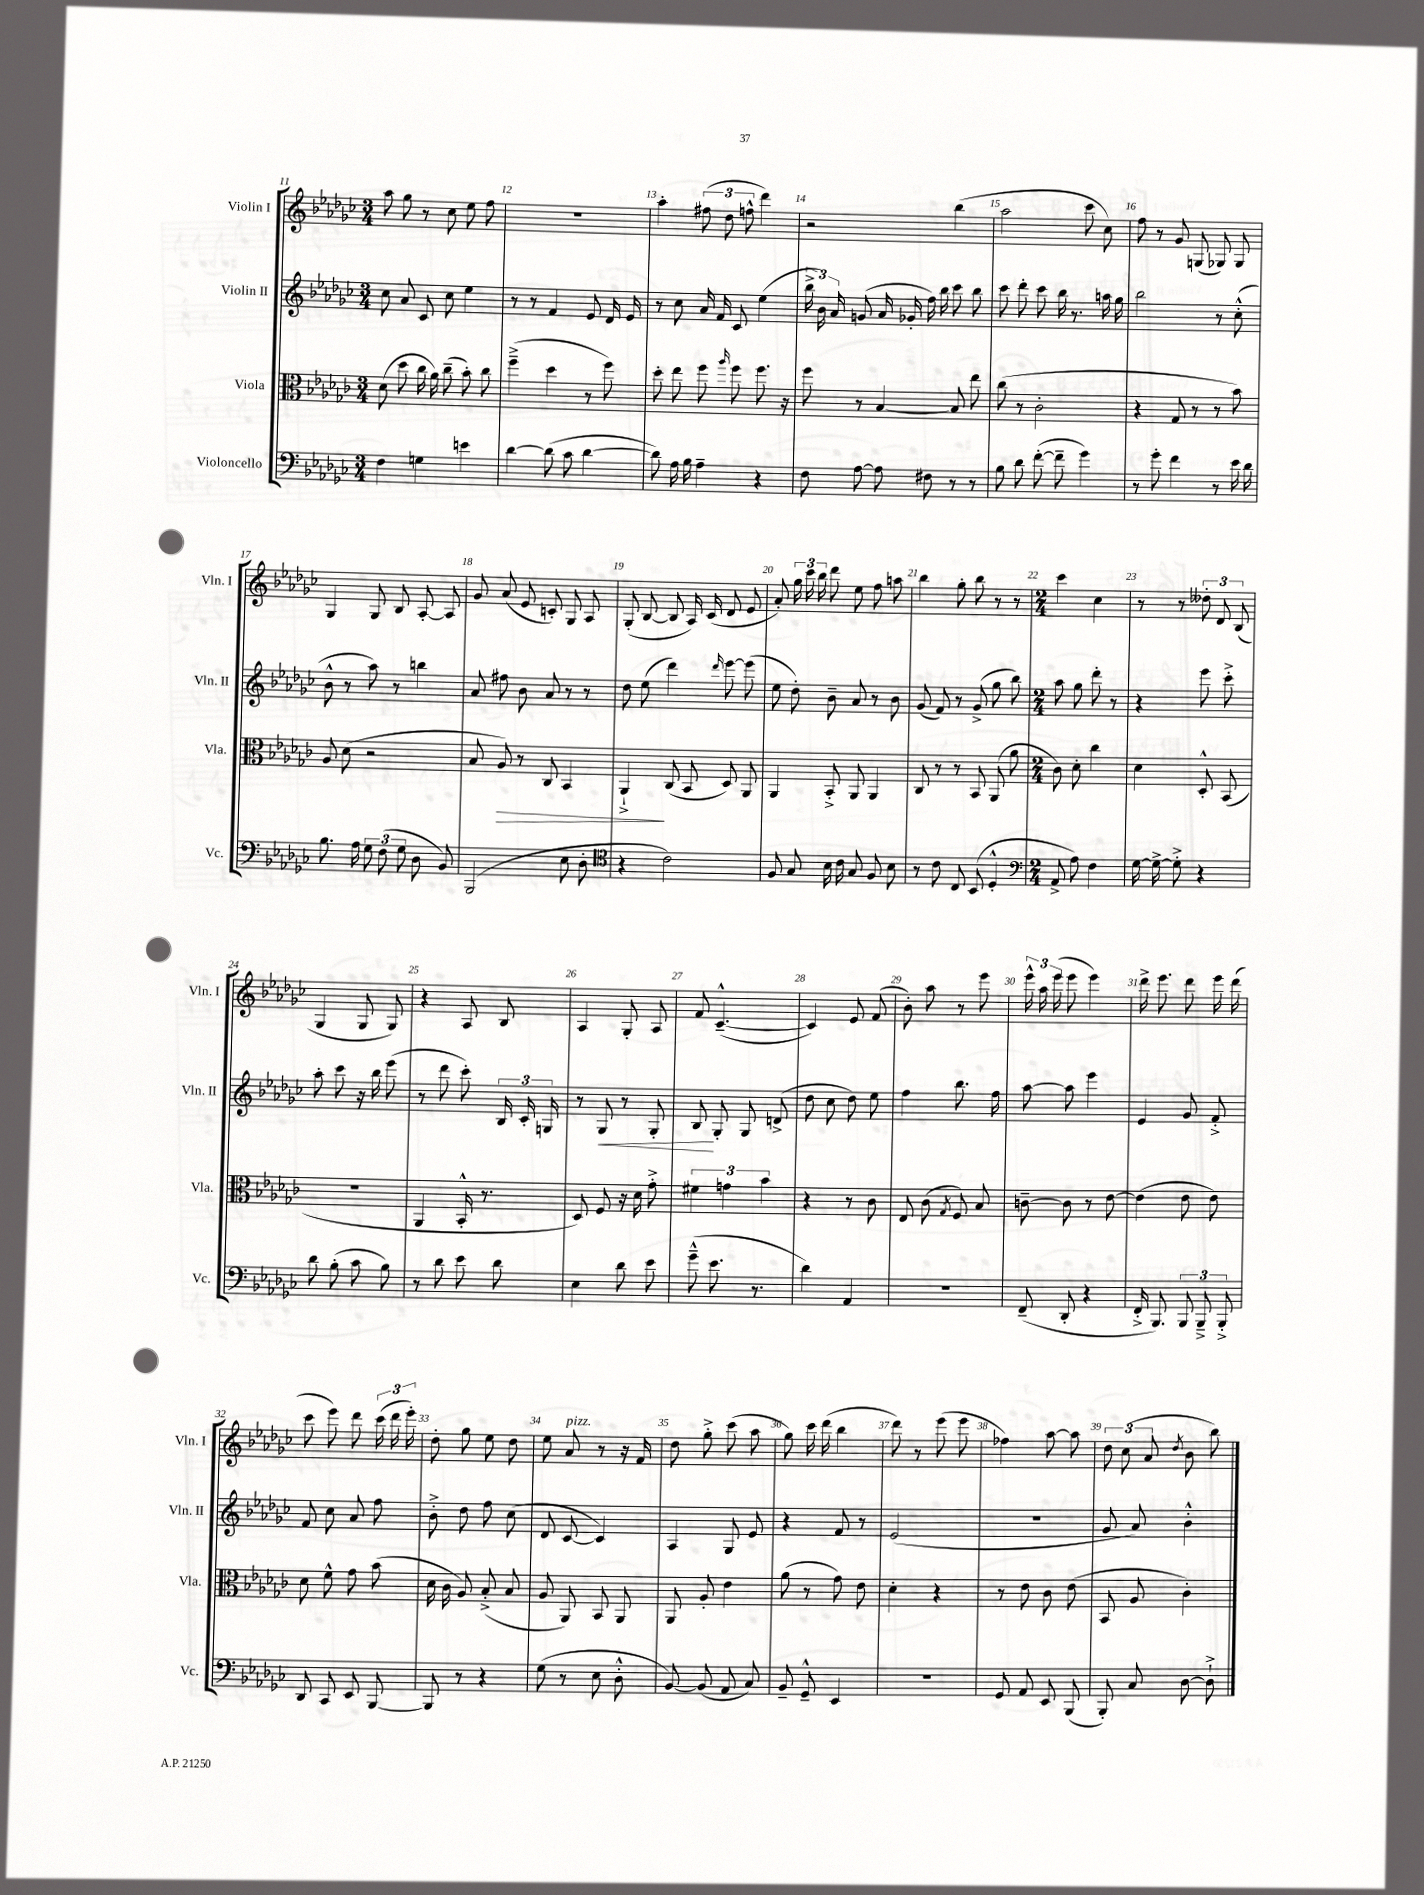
<<
\new StaffGroup <<
\new Staff = "s0" \with { instrumentName = "Violin I" shortInstrumentName = "Vln. I" } {
    \clef treble \key ges \major \numericTimeSignature \time 3/4
    \autoBeamOff aes''8 ges''8 r8 ces''8 ees''8 f''8 |
    R2. |
    aes''4-. \tuplet 3/2 { fis''8( des''8 f''8-^ } des'''4) |
    r2 bes''4( |
    aes''2 ces'''8 ces''8) |
    f''8 r8 ges'8 g8( ges8) ges8 |
    ges4 ges8 bes8 aes8~-. aes8 |
    ges'8 aes'8( ees'8 c'8-.) ges8 aes8 |
    ges8-.( bes8~ bes8 aes16) ces'16( des'8 ees'8 |
    aes'8-.) \tuplet 3/2 { ges''16 ces'''16 bes''16 } des'''8 ees''8 f''8 a''8 |
    bes''4 ges''8-. bes''8 r8 r8 |
    \numericTimeSignature \time 2/4 ces'''4 ces''4 |
    r8 r8 \tuplet 3/2 { deses''8-. des'8 bes8( } |
    ges4 ges8 ges8) |
    r4 aes8 bes8 |
    aes4 ges8-. aes8 |
    f'8 ces'4.~---^( |
    ces'4) ees'8 f'8( |
    bes'8-.) aes''8 r8 ees'''8 |
    \tuplet 3/2 { ees'''16-^ aes''16 ees'''16( } ees'''8 ees'''4) |
    des'''16-> ees'''8. des'''8 ees'''16 des'''16( |
    ces'''8 ees'''8) des'''8 \tuplet 3/2 { ces'''16( des'''16 ees'''16-.) } |
    des''8-. ges''8 ees''8 des''8 |
    ees''8 aes'8^\markup { \italic "pizz." } r8 r16 f'16 |
    des''8 ges''8-.-> ces'''8( aes''8 |
    ges''8) ces'''16 des'''16( bes''4 |
    des'''8) r8 ees'''8( ees'''8 |
    fes''4) aes''8~ aes''8 |
    \tuplet 3/2 { des''8 ces''8( aes'8 } \acciaccatura { des''8 } bes'8 bes''8) \bar "|." |
}
\new Staff = "s1" \with { instrumentName = "Violin II" shortInstrumentName = "Vln. II" } {
    \clef treble \key ges \major \numericTimeSignature \time 3/4
    \autoBeamOff ces''8 aes'8 ces'8 ces''8 ees''4 |
    r8 r8 f'4 ees'8 des'16 ees'16 |
    r8 ces''8 aes'16 f'16 ces'8 ees''4( |
    \tuplet 3/2 { bes''16-> bes'16) aes'16 } g'8( aes'16 ges'16-. f''16) bes''16 ces'''8 bes''8 |
    ces'''8 des'''8-. ces'''8 bes''16 r8. a''16 ges''16 |
    bes''2 r8 ces''8-.-^( |
    bes'8-^ r8 aes''8) r8 b''4 |
    aes'8 fis''8 bes'8 aes'8 r8 r8 |
    des''8 ees''8( des'''4) \grace { des'''16 } ees'''8~ ees'''8( |
    ees''8 des''8-.) bes'8-- aes'8 r8 bes'8 |
    ges'8( f'8) r8 ges'8->( ges''8 bes''8) |
    \numericTimeSignature \time 2/4 aes''8 ges''8 des'''8-. r8 |
    r4 ees'''8 ces'''8-.-> |
    aes''8-. ces'''8 r16 bes''16 ees'''8( |
    r8 des'''8 ces'''8-.) \tuplet 3/2 { bes16 ces'16-. g16 } |
    r8 ges8\< r8 ges8-. |
    bes8\! ges8-. ges8 d'8->( |
    des''8 ces''8 des''8) ees''8 |
    f''4 bes''8. f''16 |
    aes''8~ aes''8 ees'''4 |
    ees'4 ges'8 f'8-.-> |
    f'8 ces''8 aes'8 f''8 |
    bes'8-.-> des''8 f''8 ces''8( |
    des'8 ces'8~ ces'4) |
    aes4 ges8 ees'8 |
    r4 f'8 r8 |
    ees'2( |
    r2 |
    ges'8 aes'8) bes'4-.-^ \bar "|." |
}
\new Staff = "s2" \with { instrumentName = "Viola" shortInstrumentName = "Vla." } {
    \clef alto \key ges \major \numericTimeSignature \time 3/4
    \autoBeamOff des'8( des''8 ces''16 aes'16) ces''8--( bes'8-.) ces''8 |
    f''4--->( des''4 r8 f''8) |
    des''8-. ees''8 f''8 \grace { aes''16 } f''8 f''8. r16 |
    f''8 r8 bes4~ bes8 ees''8 |
    ces''8( r8 ces'2-. |
    r4 ges8 r8 r8 bes'8) |
    aes8 des'8( r2 |
    bes8 aes8\>) r8 ces8 bes,4 |
    aes,4-!->\! ces8( bes,8 des8) aes,8 |
    aes,4 bes,8-.-> aes,8 aes,4 |
    ces8 r8 r8 bes,8 aes,8( aes'8 |
    \numericTimeSignature \time 2/4 ces'8) des'8-. ces''4 |
    des'4 des8-.-^ bes,8( |
    r2 |
    aes,4 bes,16-.-^ r8. |
    des8) f8 r16 des'16 ges'8-.-> |
    \tuplet 3/2 { fis'4 g'4 bes'4 } |
    r4 r8 ces'8 |
    ees8 ces'8( \acciaccatura { ges8 } f8) bes8 |
    c'8~-- c'8 r8 ees'8~ |
    ees'4( ees'8 ees'8) |
    des'8 f'8-^ ges'8 bes'8( |
    des'16 ces'16 aes8) bes8-.->( bes8 |
    aes8 aes,8) bes,8 aes,8 |
    aes,8 aes8-. ees'4 |
    aes'8( r8 ges'8) ees'8 |
    des'4-. r4 |
    r8 ees'8 ces'8 ees'8( |
    bes,8 aes8 ces'4-.) \bar "|." |
}
\new Staff = "s3" \with { instrumentName = "Violoncello" shortInstrumentName = "Vc." } {
    \clef bass \key ges \major \numericTimeSignature \time 3/4
    \autoBeamOff f4 g4 e'4 |
    des'4~ des'8( ces'8 des'4~ |
    des'8) aes16 bes16 aes4-- r4 |
    f8 aes8~ aes8 fis8 r8 r8 |
    bes8 des'8 f'8~-.( f'8-- ges'4) |
    r8 ges'8-. f'4 r8 ees'16 des'16 |
    bes8. aes16 \tuplet 3/2 { ges8 f8( ges8 } des8 bes,8) |
    bes,,2( ees8 des8-. |
    \clef tenor r4 ces'2) |
    f8 ges8 bes16 ces'16 ges8 f8 bes8 |
    r8 ces'8 ces8 bes,8( des4-.-^ |
    \numericTimeSignature \time 2/4 \clef bass aes,8-> aes8) f4 |
    ges16~ ges16~-> ges8-.-> r4 |
    des'8 bes8-.( ces'8 bes8) |
    r8 des'8 ees'8 des'8 |
    ees4 des'8 ees'8 |
    ges'8---^( ees'8. r8. |
    des'4) aes,4 |
    R2 |
    f,8--( des,8-. r4 |
    f,16-.-> bes,,8.) \tuplet 3/2 { bes,,8 bes,,8---> bes,,8-.-> } |
    des,8 ces,8 ees,8 bes,,8~ |
    bes,,8 r8 r4 |
    ges8( r8 ees8 des8-.-^ |
    bes,8~) bes,8( aes,8 ces8) |
    bes,8-- ges,8---^ ees,4 |
    r2 |
    ges,8 aes,8 ees,8 bes,,8( |
    bes,,8-.) ces8 des8~ des8-!-> \bar "|." |
}
>>
>>
\layout { \context { \Score currentBarNumber = #11 \override BarNumber.break-visibility = ##(#f #t #t) barNumberVisibility = #all-bar-numbers-visible } }
